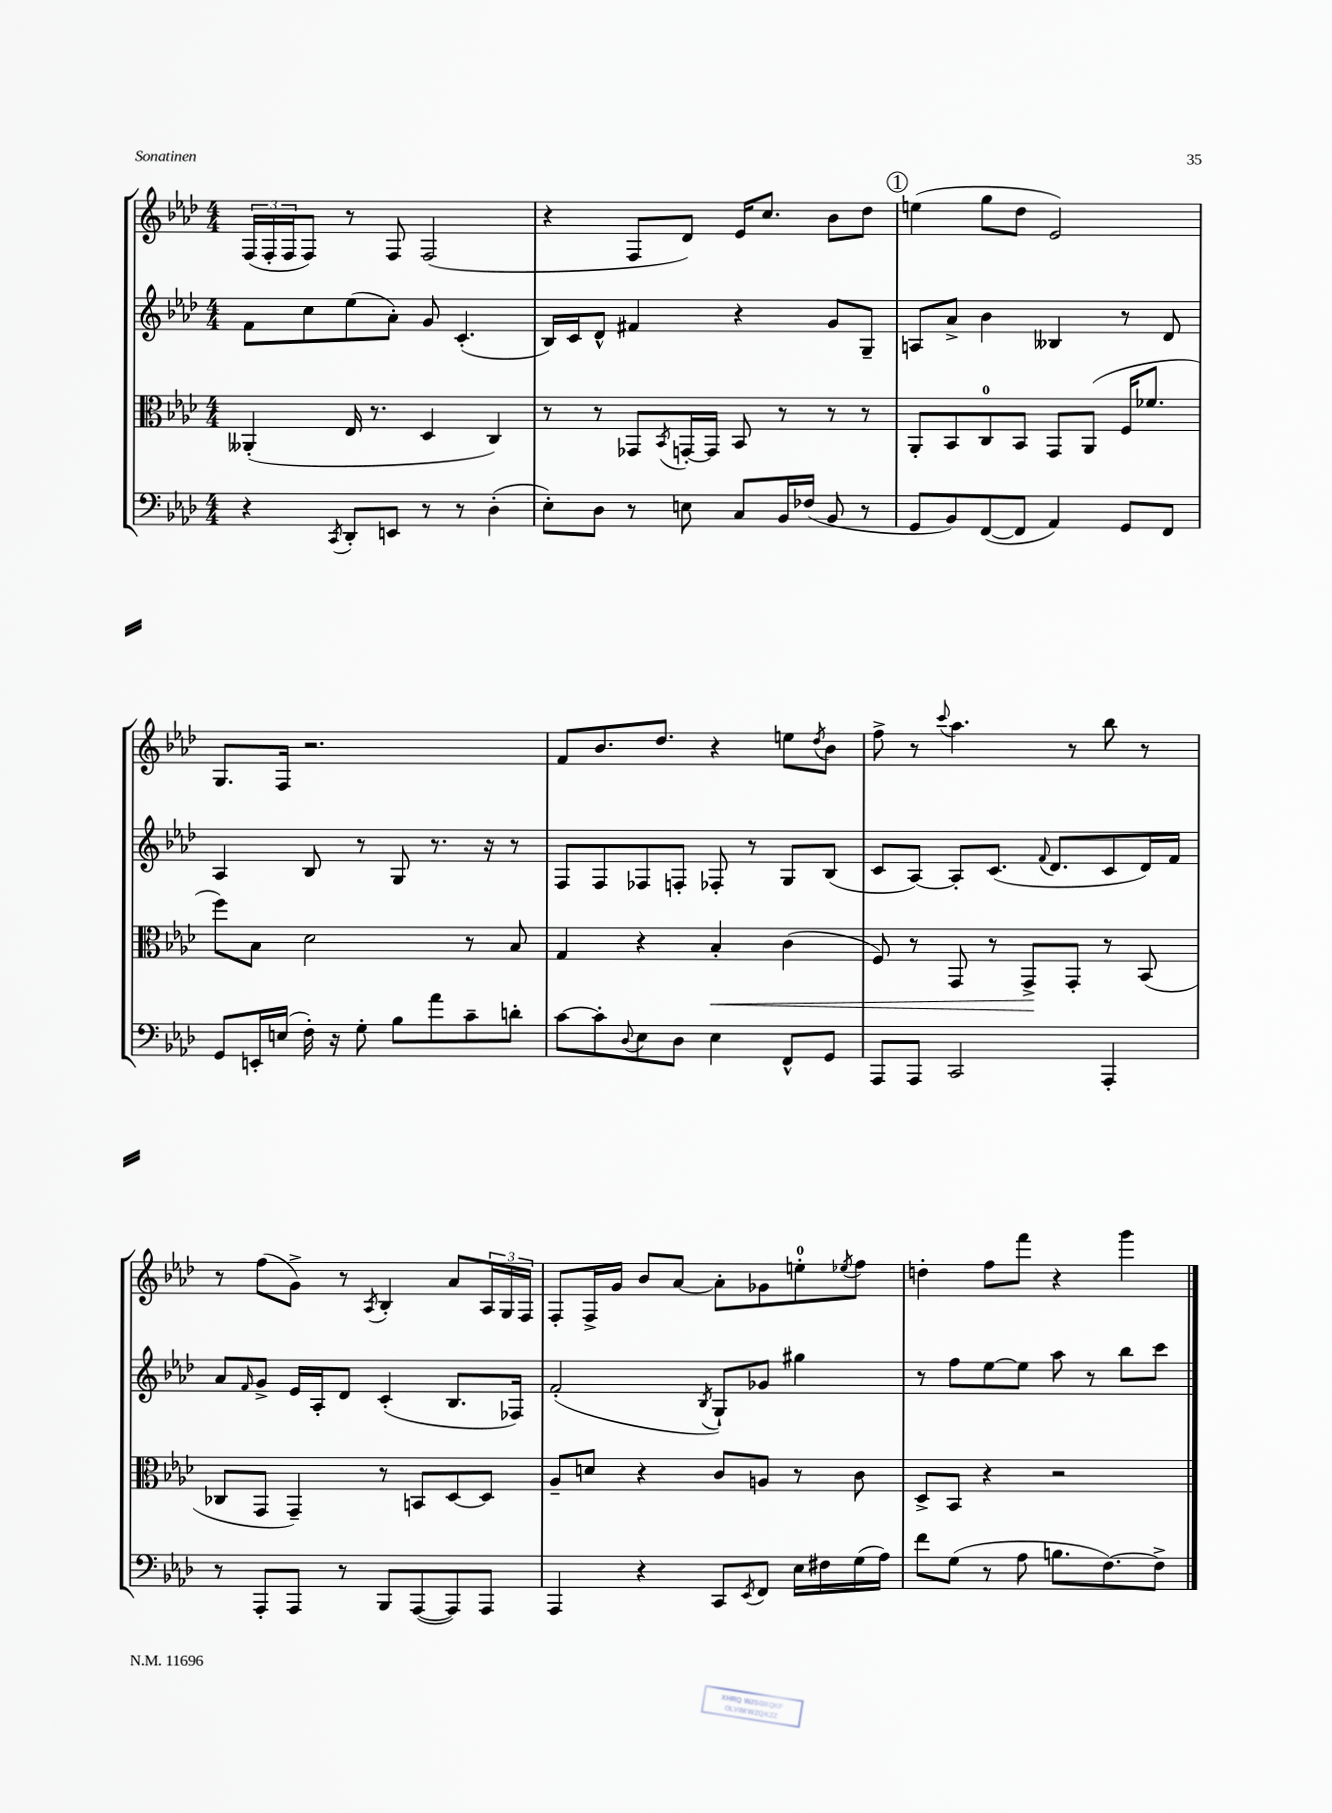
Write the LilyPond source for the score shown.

<<
\new StaffGroup <<
\new Staff = "s0" {
    \clef treble \key aes \major \numericTimeSignature \time 4/4
    \tuplet 3/2 { f16( f16-. f16 } f8) r8 f8 f2( |
    r4 f8 des'8) ees'16 c''8. bes'8 des''8 |
    \mark \markup { \circle "1" } e''4( g''8 des''8 ees'2) |
    g8. f16 r2. |
    f'8 bes'8. des''8. r4 e''8 \acciaccatura { des''8 } bes'8 |
    f''8-> r8 \appoggiatura { c'''8 } aes''4. r8 bes''8 r8 |
    r8 f''8( g'8->) r8 \acciaccatura { aes8 } bes4-. aes'8 \tuplet 3/2 { aes16 g16 f16 } |
    f8-. f16-> g'16 bes'8 aes'8~ aes'8-. ges'8 e''8-0-. \acciaccatura { ees''8 } f''8 |
    d''4-. f''8 f'''8 r4 g'''4 \bar "|." |
}
\new Staff = "s1" {
    \clef treble \key aes \major \numericTimeSignature \time 4/4
    f'8 c''8 ees''8( aes'8-.) g'8 c'4.-.( |
    bes16) c'16 des'8-^ fis'4 r4 g'8 g8-- |
    \mark \markup { \circle "1" } a8 aes'8-> bes'4 beses4 r8 des'8 |
    aes4 bes8 r8 g8 r8. r16 r8 |
    f8 f8 fes8 f8-. fes8-. r8 g8 bes8( |
    c'8 aes8~) aes8-. c'8.( \appoggiatura { f'8 } des'8. c'8 des'16) f'16 |
    aes'8 \grace { f'16 } g'8-> ees'16 aes16-. des'8 c'4-.( bes8. fes16) |
    f'2-.( \acciaccatura { bes8 } g8-!) ges'8 gis''4 |
    r8 f''8 ees''8~ ees''8 aes''8 r8 bes''8 c'''8 \bar "|." |
}
\new Staff = "s2" {
    \clef alto \key aes \major \numericTimeSignature \time 4/4
    aeses,4-.( ees16 r8. des4 c4) |
    r8 r8 ges,8 \acciaccatura { bes,8 } g,16~-. g,16 bes,8 r8 r8 r8 |
    \mark \markup { \circle "1" } aes,8-. bes,8 c8-0 bes,8 g,8 aes,8( f16 fes'8. |
    f''8) bes8 des'2 r8 bes8 |
    g4 r4 bes4-.\< c'4( |
    f8) r8 g,8 r8 g,8->\! g,8-. r8 bes,8( |
    ces8 g,8 g,4--) r8 b,8 des8~ des8 |
    aes8-- d'8 r4 c'8 a8 r8 c'8 |
    des8-> bes,8 r4 r2 \bar "|." |
}
\new Staff = "s3" {
    \clef bass \key aes \major \numericTimeSignature \time 4/4
    r4 \acciaccatura { c,8 } des,8-. e,8 r8 r8 des4-.( |
    ees8-.) des8 r8 e8 c8 bes,16 fes16( bes,8 r8 |
    \mark \markup { \circle "1" } g,8 bes,8) f,8~( f,8 aes,4) g,8 f,8 |
    g,8 e,16-. e16( f16-.) r16 g8-. bes8 aes'8 c'8-- d'8-. |
    c'8~ c'8-. \appoggiatura { des8 } ees8 des8 ees4 f,8-^ g,8 |
    aes,,8 aes,,8 c,2 aes,,4-. |
    r8 aes,,8-. aes,,8 r8 bes,,8 aes,,8~( aes,,8) aes,,8 |
    aes,,4 r4 c,8 \acciaccatura { ees,8 } f,8 ees16 fis16 g16( aes16) |
    f'8 g8( r8 aes8 b8. f8.~) f8-> \bar "|." |
}
>>
>>
\layout { \context { \Score \remove "Bar_number_engraver" } }
